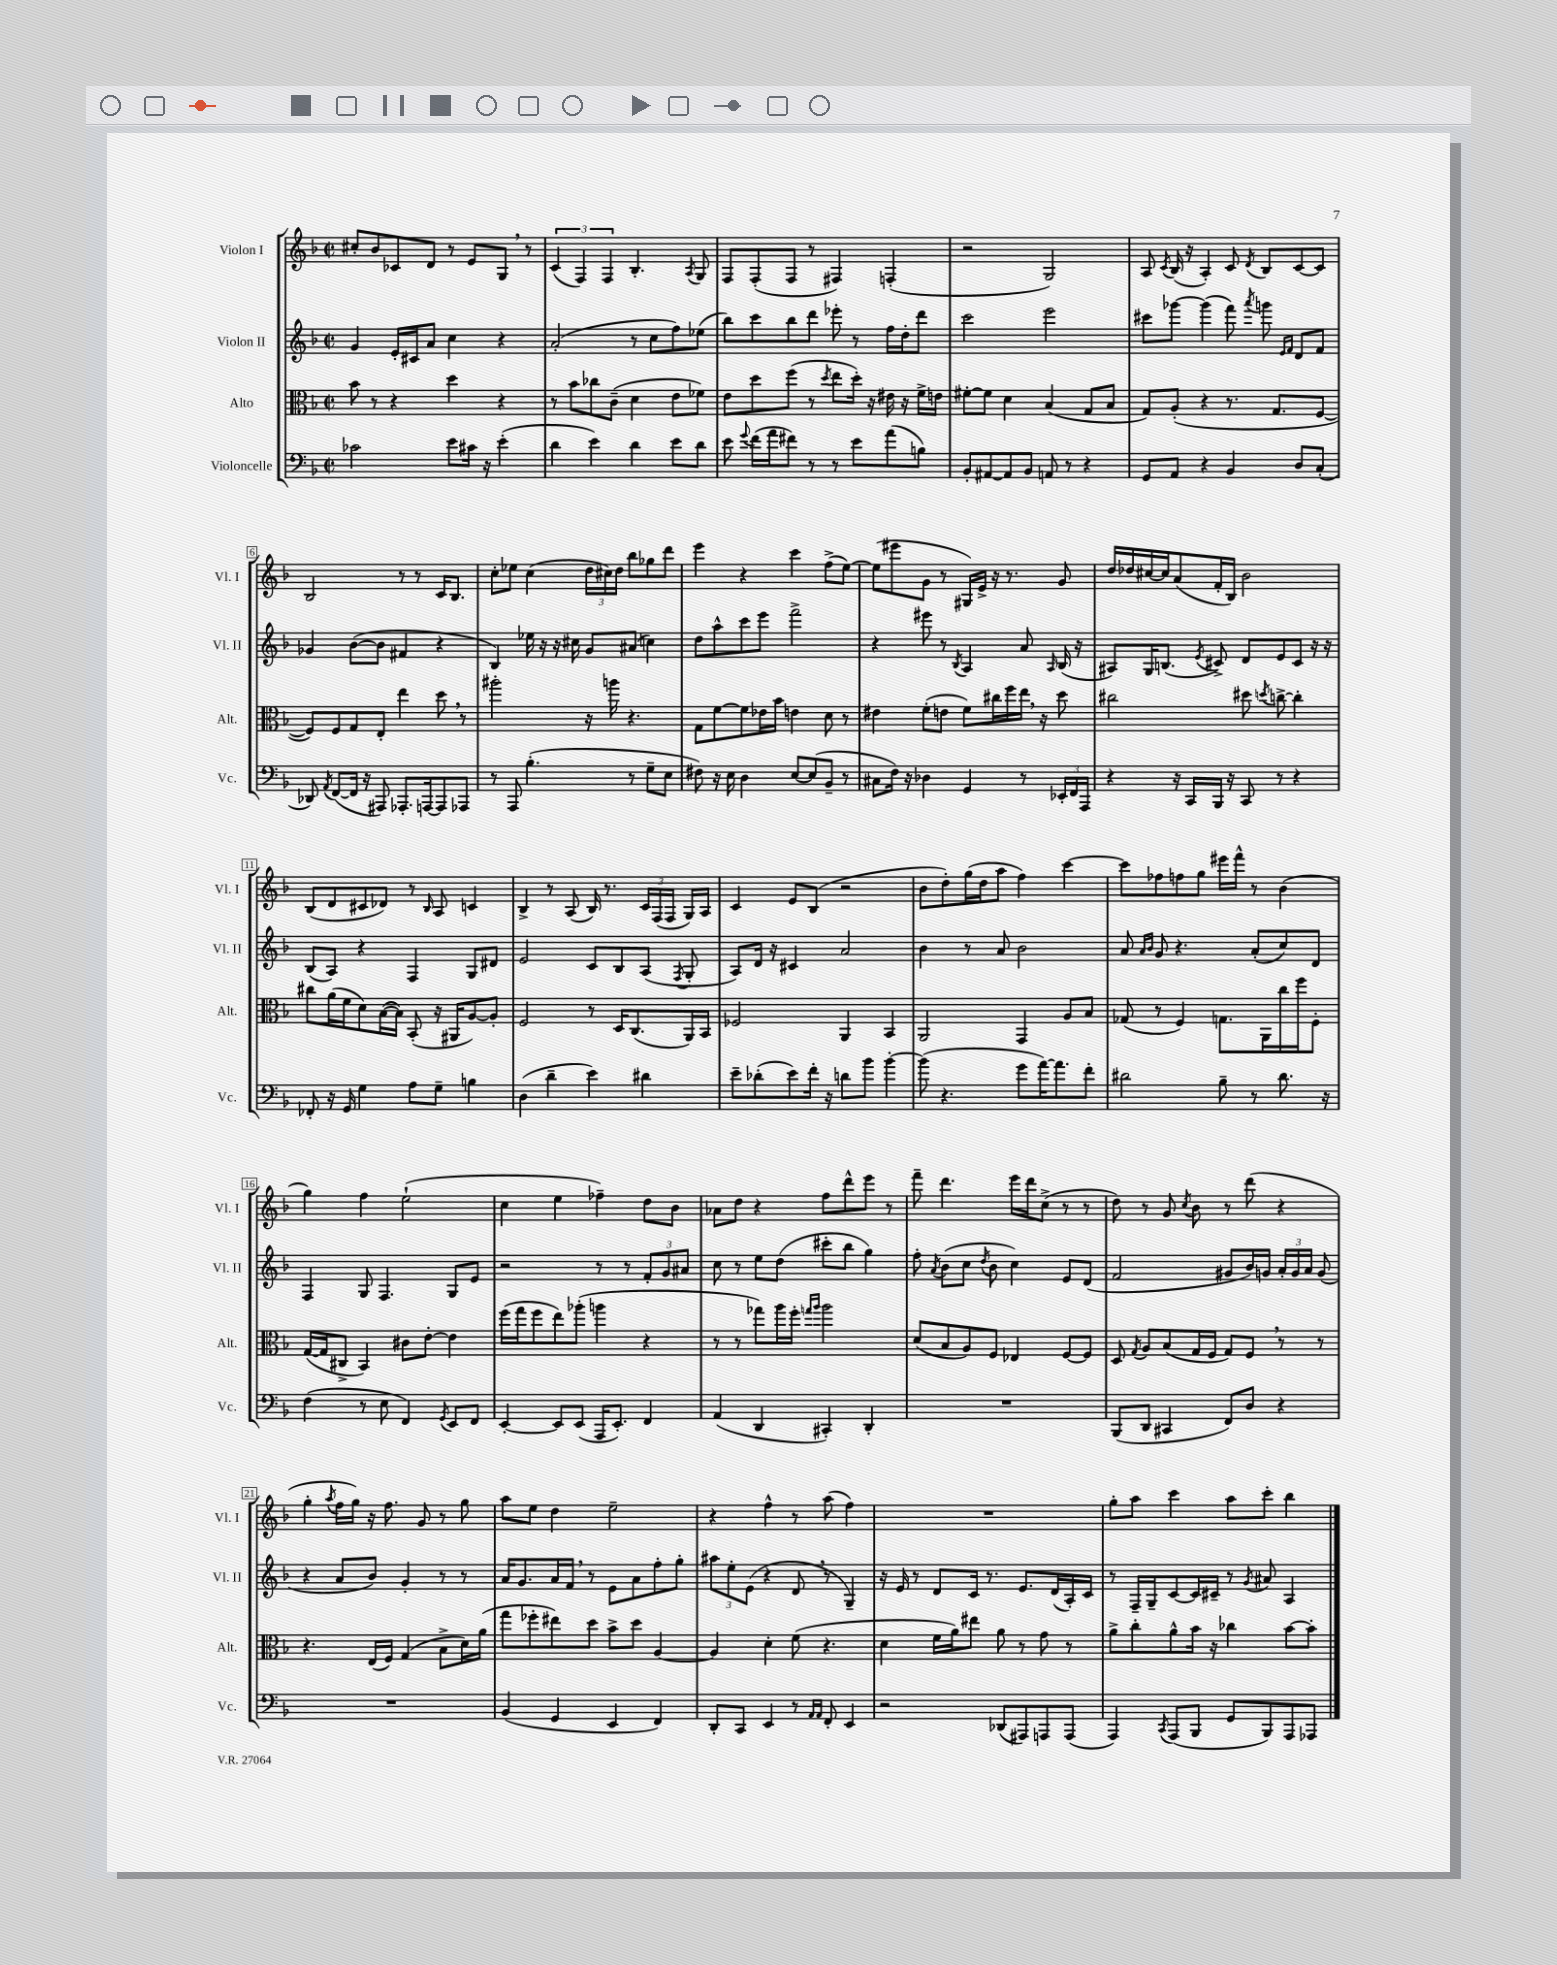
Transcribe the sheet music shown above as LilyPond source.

<<
\new StaffGroup <<
\new Staff = "s0" \with { instrumentName = "Violon I" shortInstrumentName = "Vl. I" } {
    \clef treble \key f \major \defaultTimeSignature \time 2/2
    \autoBeamOff cis''8[-. bes'8 ces'8 d'8] r8 e'8[ g8] \breathe r8 |
    \tuplet 3/2 { c'4( f4) f4 } bes4.-. \acciaccatura { a8 } g8 |
    f8[ f8-.( f8] r8 fis4) f4-.( |
    r2 g2) |
    a8 \acciaccatura { c'8 } bes16( r16 a4-.) c'8 \acciaccatura { d'8 } bes8[ c'8~ c'8] |
    bes2 r8 r8 c'16[ bes8.] |
    c''8[-. ees''8] c''4( \tuplet 3/2 { d''16[ cis''16) d''16] } bes''8[ ges''8 d'''8] |
    e'''4 r4 c'''4 f''8[->( e''8]~) |
    e''8[( eis'''8 g'8] r8 gis16[) e'16]-> r16 r8. g'8 |
    d''16[ des''16 cis''16~ cis''16 a'8( f'16-. bes16]) bes'2 |
    bes8[( d'8 cis'8 des'8]) r8 \grace { bes16 } a8 c'4 |
    bes4-> r8 a8( bes16) r8. \tuplet 3/2 { c'16[ f16( f16] } g16[) a16] |
    c'4 e'8[ bes8]( r2 |
    bes'8[ d''8-.) g''16( d''16 a''8] f''4) c'''4~ |
    c'''8[ fes''8 f''8 g''8] eis'''16[ f'''16]-^ r8 bes'4( |
    g''4) f''4 e''2-!( |
    c''4 e''4 fes''4--) d''8[ bes'8] |
    aes'8[ d''8] r4 f''8[ d'''8-^ e'''8] r8 |
    f'''8-- d'''4. e'''16[ d'''16 c''8]->( r8 r8 |
    d''8) r8 g'8 \acciaccatura { c''8 } bes'8 r8 d'''8( r4 |
    g''4-. \acciaccatura { a''8 } f''16[ g''16]) r16 f''8. g'8 r8 g''8 |
    a''8[ e''8] d''4 e''2-- |
    r4 f''4-^ r8 a''8( f''4) |
    R1 |
    g''8[-. a''8] c'''4 a''8[ c'''8]-. bes''4 \bar "|." |
}
\new Staff = "s1" \with { instrumentName = "Violon II" shortInstrumentName = "Vl. II" } {
    \clef treble \key f \major \defaultTimeSignature \time 2/2
    \autoBeamOff g'4 e'16[-. cis'16 a'8] c''4 r4 |
    a'2-.( r8 c''8[ f''8) ees''8]( |
    bes''8[) c'''8 bes''8 d'''8] ees'''8-. r8 f''16[ d''16-. d'''8] |
    c'''2 e'''2 |
    cis'''8[ ges'''8]~ ges'''4( f'''8) \acciaccatura { a'''8 } g'''8 \grace { e'16[ f'16] } d'8[ f'8] |
    ges'4 bes'8[~( bes'8] fis'4 r4 |
    bes4) ees''16 r16 r16 cis''16 g'8[ ais'8]( c''4) |
    d''8[ a''8-^ c'''8 e'''8] f'''2-> |
    r4 eis'''8 r8 \acciaccatura { bes8 } a4 a'8 \grace { a16 } bes16( r16 |
    ais8[) g16 b8.]( \acciaccatura { e'8 } cis'8->) d'8[ e'8 cis'8] r16 r16 |
    bes8[( a8]) r4 f4 g8[ dis'8] |
    e'2 c'8[ bes8 a8]( \acciaccatura { f8 } g8-. |
    a8[) d'16] r16 cis'4 a'2 |
    bes'4 r8 a'8 bes'2 |
    a'8 \grace { a'16[ bes'16] } g'8 r4. a'8[-.( c''8) d'8] |
    f4 g8 f4. g8[ e'8] |
    r2 r8 r8 \tuplet 3/2 { f'8[-. g'8 ais'8] } |
    c''8 r8 e''8[ d''8]( cis'''8[-. bes''8] g''4) |
    f''8-. \acciaccatura { a'8 } bes'8[( c''8] \acciaccatura { d''8 } bes'8 c''4) e'8[ d'8]( |
    f'2 gis'8[ bes'16) g'16] \tuplet 3/2 { a'16[-. g'16 a'16] } g'8( |
    r4 a'8[ bes'8]) g'4-. r8 r8 |
    a'16[ g'8. a'16 f'16] \breathe r8 e'8[ a'8 f''8-. g''8]-. |
    \tuplet 3/2 { ais''8[ e''8-. e'8]( } r4 d'8 \breathe r8 g4--) |
    r16 e'16 r8 d'8[ c'16] r8. e'8.[ d'16( a16-.) c'16] |
    r8 f16[-- g16-- c'8~ c'16 cis'16]-- r8 \acciaccatura { g'8 } ais'8 a4 \bar "|." |
}
\new Staff = "s2" \with { instrumentName = "Alto" shortInstrumentName = "Alt." } {
    \clef alto \key f \major \defaultTimeSignature \time 2/2
    \autoBeamOff bes'8 r8 r4 d''4 r4 |
    r8 bes'8[ ces''8 c'8]--( d'4 e'8[ fes'8]) |
    e'8[ d''8 f''8]( r8 \acciaccatura { d''8 } e''8[ d''16]-.) r16 eis'16 r16 f'16[-> e'16] |
    fis'8[~-. fis'8] d'4 bes4( g8[ bes8] |
    g8[) a8]-.( r4 r8. g8.[ f8]~ |
    f8[) f8 g8 e8]-. e''4 d''8 \breathe r8 |
    ais''2-. r16 a''16 r4. |
    g8[ f'8~ f'8 ees'16 bes'16] e'4 d'8 r8 |
    eis'4 f'8[-.( e'8] f'8[) cis''16 f''16 e''16] \breathe r16 d''8 |
    cis''2 dis''8 \acciaccatura { d''8 } c''8~-> c''4-. |
    cis''8[ a'16( f'16 d'8) bes16~( bes16]) bes,8-.( r16 ais,16[ a8~) a8]-. |
    f2 r8 d16[ c8.( a,16) bes,16] |
    fes2 a,4 bes,4 |
    a,2 g,4 a8[ bes8] |
    ges8( r8 f4) g8.[ a,16 c''16 f''16 f8]-. |
    g16[~( g16 cis8]-> bes,4) cis'8[ e'8]~-. e'4 |
    f''16[( g''16 f''8 e''8) aes''8]-.( a''4 r4 |
    r8 r8 ges''8[) a''16 f''16]-. \grace { g''16[ a''16] } a''2 |
    d'8[( bes8 a8) f8] ees4 f8[~ f8] |
    d8 \acciaccatura { g8 } a8[ bes8( g16 f16] g8[) f8] \breathe r8 r8 |
    r4. e16[( f16]) g4( bes8[-> d'16) a'16]( |
    g''8[ fes''8-. eis''8) d''8] bes'8[-> d''8] a4~ |
    a4 d'4-. f'8( r4. |
    d'4 f'16[ a'16) eis''8] a'8 r8 g'8 r8 |
    a'8[-> c''8-. a'8-^ bes'16] r16 ces''4 bes'8[~ bes'8]-. \bar "|." |
}
\new Staff = "s3" \with { instrumentName = "Violoncelle" shortInstrumentName = "Vc." } {
    \clef bass \key f \major \defaultTimeSignature \time 2/2
    \autoBeamOff ces'2 e'8[ cis'16] r16 e'4-.( |
    d'4 e'4) d'4 e'8[ d'8] |
    e'8 \appoggiatura { g'8 } f'16[( a'16 fis'8]) r8 r8 e'8[ a'8( b8]) |
    bes,8[-. ais,8~ ais,8 bes,8] a,8 r8 r4 |
    g,8[ a,8] r4 bes,4 d8[ c8]-.( |
    des,8) \acciaccatura { a,8 } f,8[~( f,16] r16 ais,,8) aes,,8.[-. a,,16~ a,,8 aes,,8] |
    r8 a,,8 bes4.-.( r8 g8[-- e8] |
    fis8) r16 e16 d4 e8[~ e8( bes,8]-- r8 |
    cis8[ f16]) r16 des4 g,4 r8 \tuplet 3/2 { ees,16[-. f,16 a,,16] } |
    r4 r16 c,16[ bes,,16] r16 c,8 r8 r4 |
    fes,8-. r16 g,16 g4 a8[ g8]-- b4 |
    d4( d'4-- e'4) dis'4 |
    e'8[-- des'8-.( e'8) f'16]-. r16 d'8[ bes'8] bes'4~-. |
    bes'8( r4. g'8[ a'16~) a'8. f'8]-. |
    dis'2 bes8-- r8 dis'8. r16 |
    f4( r8 e8 f,4) \acciaccatura { g,8 } e,8[ f,8] |
    e,4~-. e,8[ e,8]( a,,16[ e,8.]-.) f,4 |
    a,4( d,4 cis,4-.) d,4-. |
    R1 |
    bes,,8[( d,8] cis,4 f,8[) d8] r4 |
    R1 |
    bes,4( g,4 e,4 f,4) |
    d,8[-. c,8] e,4 r8 \grace { a,16[ a,16] } f,8-. e,4 |
    r2 des,8[( ais,,8) a,,8 a,,8]( |
    a,,4) \acciaccatura { c,8 } a,,8[( bes,,8] g,8[ bes,,8) a,,8 aes,,8] \bar "|." |
}
>>
>>
\layout { \context { \Score \override BarNumber.stencil = #(make-stencil-boxer 0.1 0.3 ly:text-interface::print) } }
